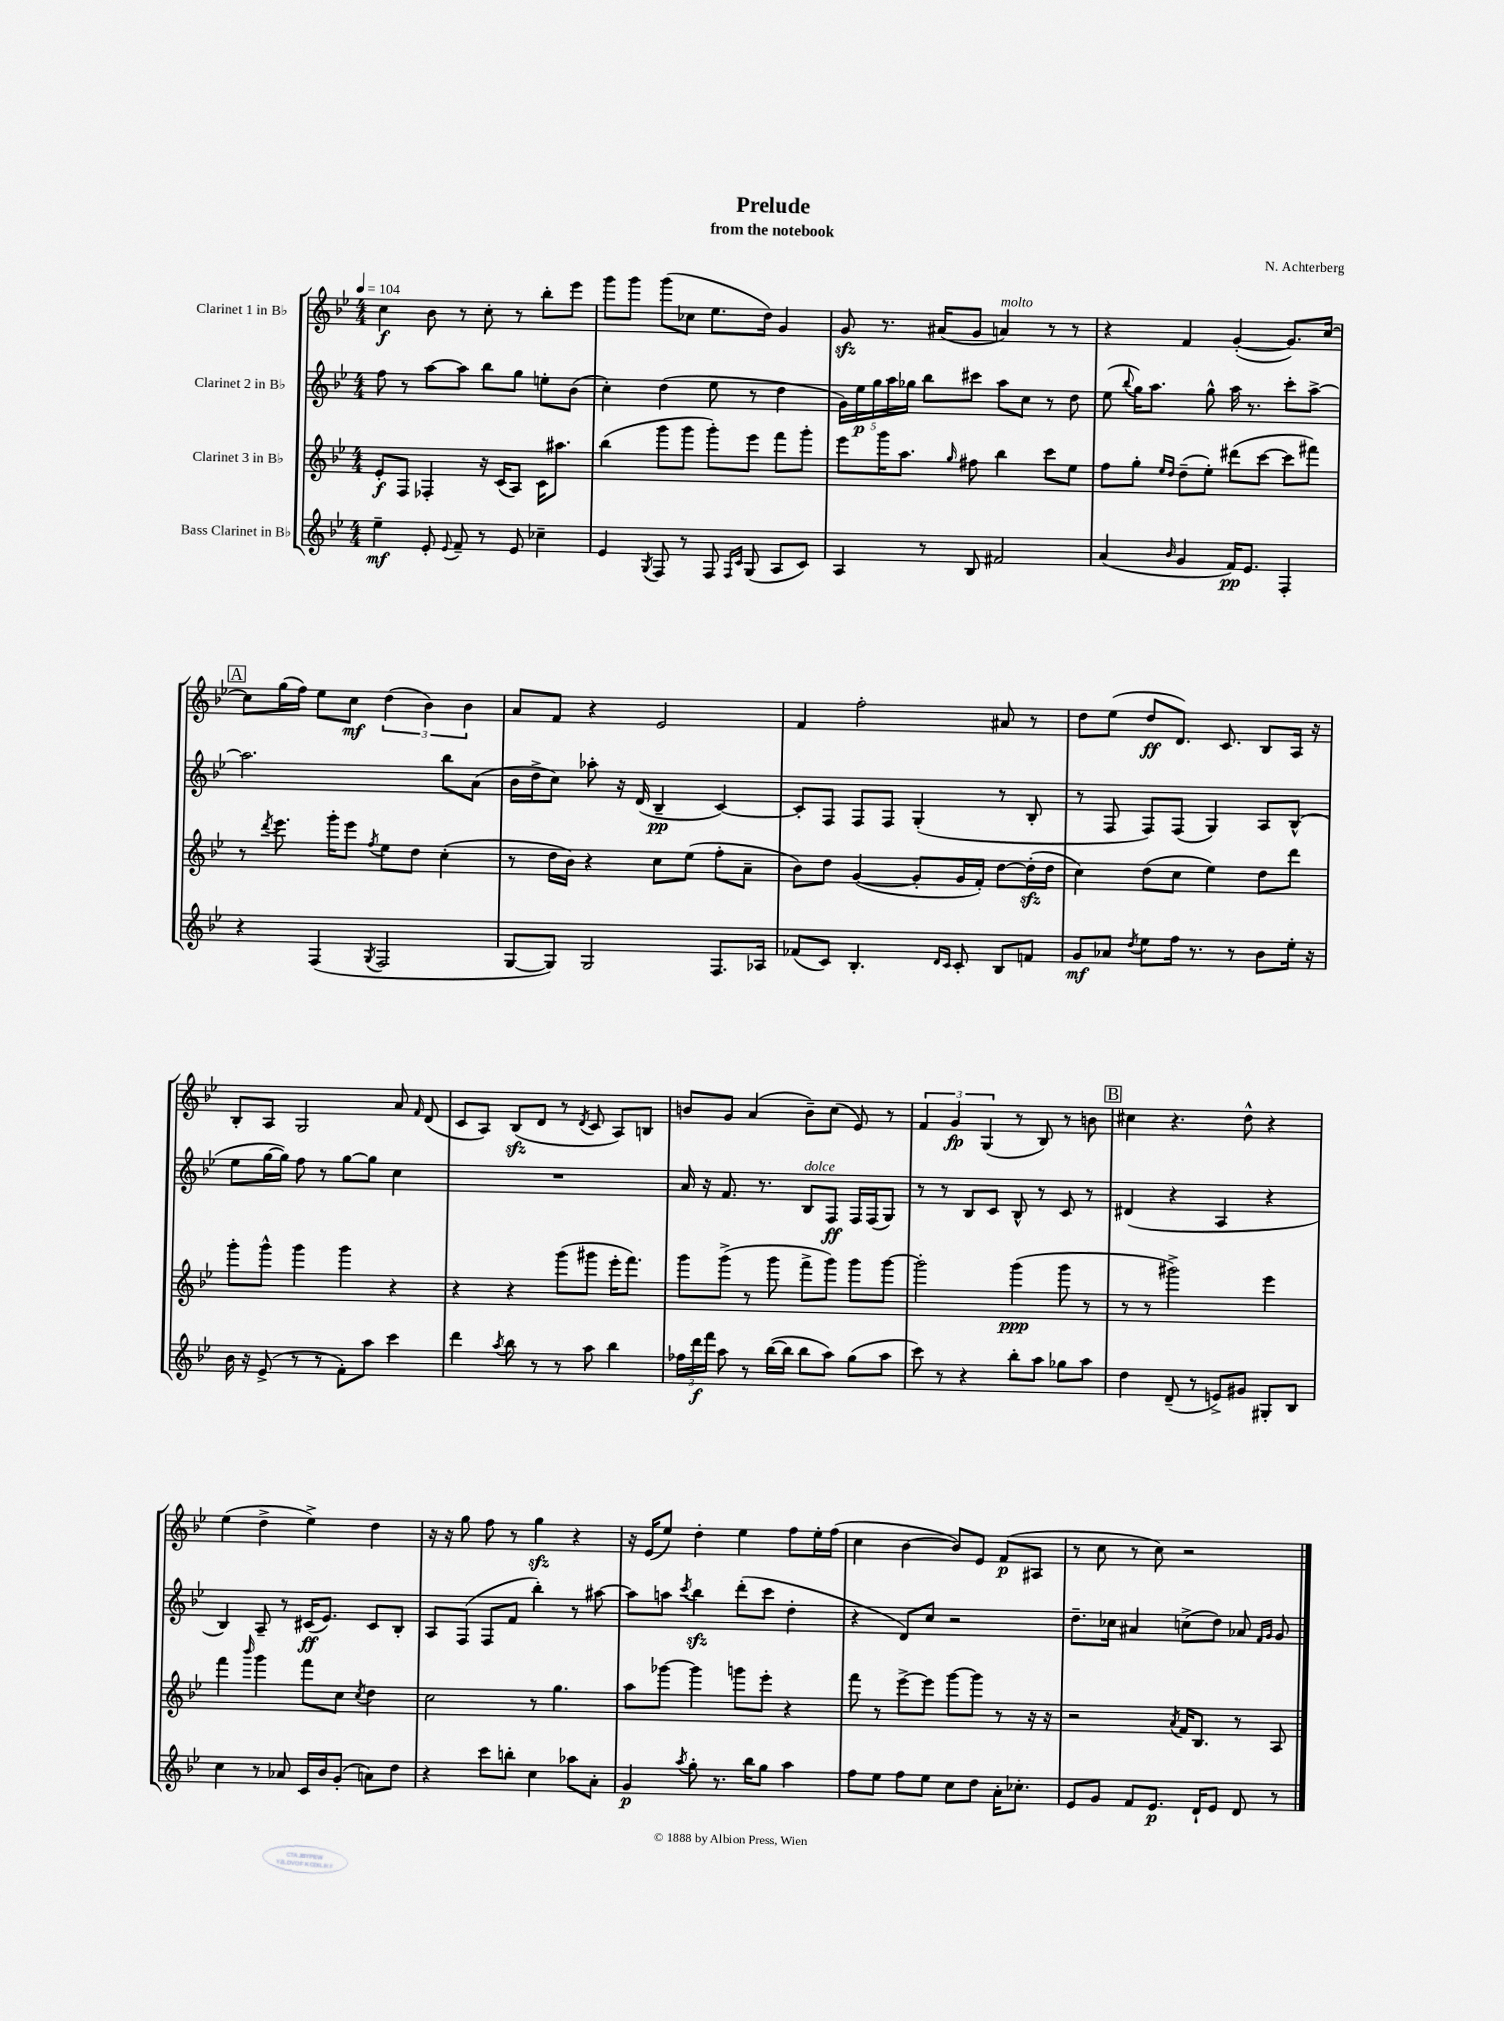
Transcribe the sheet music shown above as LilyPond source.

\header { title = "Prelude" composer = "N. Achterberg" subtitle = "from the notebook" }
<<
\new StaffGroup <<
\new Staff = "s0" \with { instrumentName = "Clarinet 1 in Bb" } {
    \clef treble \key bes \major \numericTimeSignature \time 4/4 \tempo 4 = 104
    \autoBeamOff c''4\f bes'8 r8 c''8-. r8 bes''8[-. ees'''8] |
    g'''8[ g'''8] g'''8[( ces''8] ees''8.[ d''16]) g'4 |
    g'8\sfz r8. ais'16[( g'8] a'4^\markup { \italic "molto" }) r8 r8 |
    r4 f'4 g'4~-.( g'8.[) c''16]~ |
    \mark \markup { \box "A" } c''8[ g''16( f''16]) ees''8[ c''8]\mf \tuplet 3/2 { d''4( bes'4) bes'4 } |
    a'8[ f'8] r4 ees'2 |
    f'4 f''2-. ais'8 r8 |
    d''8[ ees''8]( d''8[\ff d'8.]) c'8. bes8[ a16] r16 |
    bes8[-. a8] g2 a'8 \grace { f'16 } d'8( |
    c'8[ a8]) bes8[\sfz( d'8] r8 \acciaccatura { d'8 } c'8 a8[) b8] |
    b'8[ g'8] a'4( b'8[--) c''8]( ees'8) r8 |
    \tuplet 3/2 { f'4 g'4\fp g4( } r8 bes8) r8 b'8 |
    \mark \markup { \box "B" } cis''4 r4. d''8-^ r4 |
    ees''4( d''4-> ees''4->) d''4 |
    r16 r16 g''8 f''8 r8 g''4\sfz r4 |
    r16 ees'16[( ees''8]) d''4-. ees''4 f''8[ ees''16-. f''16]( |
    c''4 bes'4~ bes'8[) ees'8] f'8[\p( ais8] |
    r8 c''8 r8 c''8) r2 \bar "|." |
}
\new Staff = "s1" \with { instrumentName = "Clarinet 2 in Bb" } {
    \clef treble \key bes \major \numericTimeSignature \time 4/4
    \autoBeamOff f''8 r8 a''8[~ a''8] bes''8[ g''8] e''8[-. bes'8]( |
    c''4-.) d''4( ees''8 r8 d''4 |
    \tuplet 5/4 { g'16[) ees''16\p g''16 a''16 ges''16] } bes''8[ cis'''8] a''8[ c''8] r8 d''8 |
    ees''8( \appoggiatura { bes''8 } g''16[) a''8.] g''8-^ a''16 r8. c'''8[-. a''8]~-> |
    \mark \markup { \box "A" } a''2. bes''8[ a'8]( |
    bes'16[ d''16-> c''8]) aes''8-. r16 d'16( bes4--\pp c'4~) |
    c'8[-. f8] f8[ f8] g4-.( r8 bes8-. |
    r8 f8 f8[) f8]( g4) a8[ bes8]-^( |
    ees''8[ g''16~ g''16]) f''8 r8 g''8[~ g''8] c''4 |
    R1 |
    a'16 r16 f'8. r8. bes8[^\markup { \italic "dolce" } f8]\ff f16[ f16( g8]) |
    r8 r8 bes8[ c'8] bes8-^ r8 c'8 r8 |
    \mark \markup { \box "B" } dis'4( r4 a4 r4 |
    bes4) a8-- r8 cis'16[\ff( ees'8.]) cis'8[ bes8]-. |
    a8[ f8]( f8[ f'8] bes''4-.) r8 ais''8~ |
    ais''8[ a''8] \acciaccatura { c'''8 } bes''4\sfz d'''8[-.( c'''8] d''4-. |
    r4 d'8[) c''8] r2 |
    d''8.[-- ces''16] ais'4 c''8[->( d''8]) aes'8 \grace { f'16[ g'16] } g'8 \bar "|." |
}
\new Staff = "s2" \with { instrumentName = "Clarinet 3 in Bb" } {
    \clef treble \key bes \major \numericTimeSignature \time 4/4
    \autoBeamOff ees'8[-.\f f8] fes4-. r16 c'16[( a8]) c'16[ ais''8.] |
    bes''4( g'''8[ g'''8] g'''8[-.) ees'''8] f'''8[ g'''8]-. |
    ees'''8[ g'''16 a''8.] \grace { g''16 } fis''8 bes''4 c'''8[ ees''8] |
    f''8[ g''8]-. \grace { ees''16[ d''16] } d''8[--( ees''8]-.) dis'''8[( c'''8]~ c'''8[ fis'''8]) |
    \mark \markup { \box "A" } r8 \acciaccatura { d'''8 } ees'''8. g'''16[-. ees'''8] \acciaccatura { f''8 } ees''8[ d''8] c''4-.( |
    r8 d''16[ bes'16]) r4 c''8[ ees''8]( f''8[-. a'8]-- |
    bes'8[) d''8] g'4~( g'8[-. g'16 f'16]-.) d''8[~ d''16-.\sfz( d''16] |
    c''4) d''8[( c''8] ees''4) d''8[ d'''8] |
    g'''8[-. g'''8]-^ g'''4 g'''4 r4 |
    r4 r4 g'''8[( gis'''8] ees'''16[-. f'''8.]) |
    g'''8[ g'''8]->( r8 g'''8 f'''8[-> g'''8]) g'''8[ g'''8]~ |
    g'''2-. g'''4\ppp( g'''8 r8 |
    \mark \markup { \box "B" } r8 r8 gis'''2->) ees'''4 |
    f'''4 \grace { bes'''16 } g'''4 f'''8[ c''8] \acciaccatura { c''8 } d''4 |
    c''2 r8 g''4. |
    a''8[ ges'''8]~ ges'''4 g'''8[ ees'''8]-. r4 |
    f'''8 r8 ees'''8[~-> ees'''8] g'''8[~ g'''8] r8 r16 r16 |
    r2 \acciaccatura { a'8 } f'16[ bes8.] r8 a8 \bar "|." |
}
\new Staff = "s3" \with { instrumentName = "Bass Clarinet in Bb" } {
    \clef treble \key bes \major \numericTimeSignature \time 4/4
    \autoBeamOff ees''4--\mf ees'8-. \appoggiatura { ees'8 } f'8-- r8 ees'8 ces''4-- |
    ees'4 \acciaccatura { g8 } f8 r8 f8 \grace { f16[ c'16] } g8( a8[ c'8]) |
    a4 r8 bes8 fis'2 |
    a'4( \grace { bes'16 } g'4 f'16[\pp) ees'8.] f4-. |
    \mark \markup { \box "A" } r4 f4( \acciaccatura { g8 } f2 |
    g8[~ g8]) g2 f8.[ aes16] |
    fes'8[( c'8]) bes4.-. \grace { d'16[ c'16] } c'8-. bes8[ f'8] |
    g'8[\mf aes'8] \acciaccatura { d''8 } ees''8[ f''16] r8. r8 bes'8[ ees''16]-. r16 |
    bes'16 r16 ees'8->( r8 r8 f'8[-.) a''8] c'''4 |
    d'''4 \acciaccatura { a''8 } bes''8 r8 r8 a''8 bes''4 |
    \tuplet 3/2 { fes''16[ d'''16\f f'''16] } a''8 r8 bes''16[~( bes''16] bes''8[ a''8]) g''8[( a''8] |
    c'''8) r8 r4 bes''8[-. a''8] ges''8[ a''8] |
    \mark \markup { \box "B" } d''4 d'8--( r8 e'8[->) gis'8] gis8[-. bes8] |
    c''4 r8 aes'8 c'16[ bes'16 g'8]-.( a'8[) d''8] |
    r4 c'''8[ b''8]-. c''4 aes''8[ a'8]-. |
    g'4\p \acciaccatura { a''8 } g''8-. r8. bes''16[ g''8] a''4 |
    f''8[ ees''8] f''8[ ees''8] c''8[ d''8] a'16[-. ces''8.]-. |
    ees'8[ g'8] f'8[ ees'8.]\p d'16[-! ees'8] d'8 r8 \bar "|." |
}
>>
>>
\layout { \context { \Score \remove "Bar_number_engraver" } }
